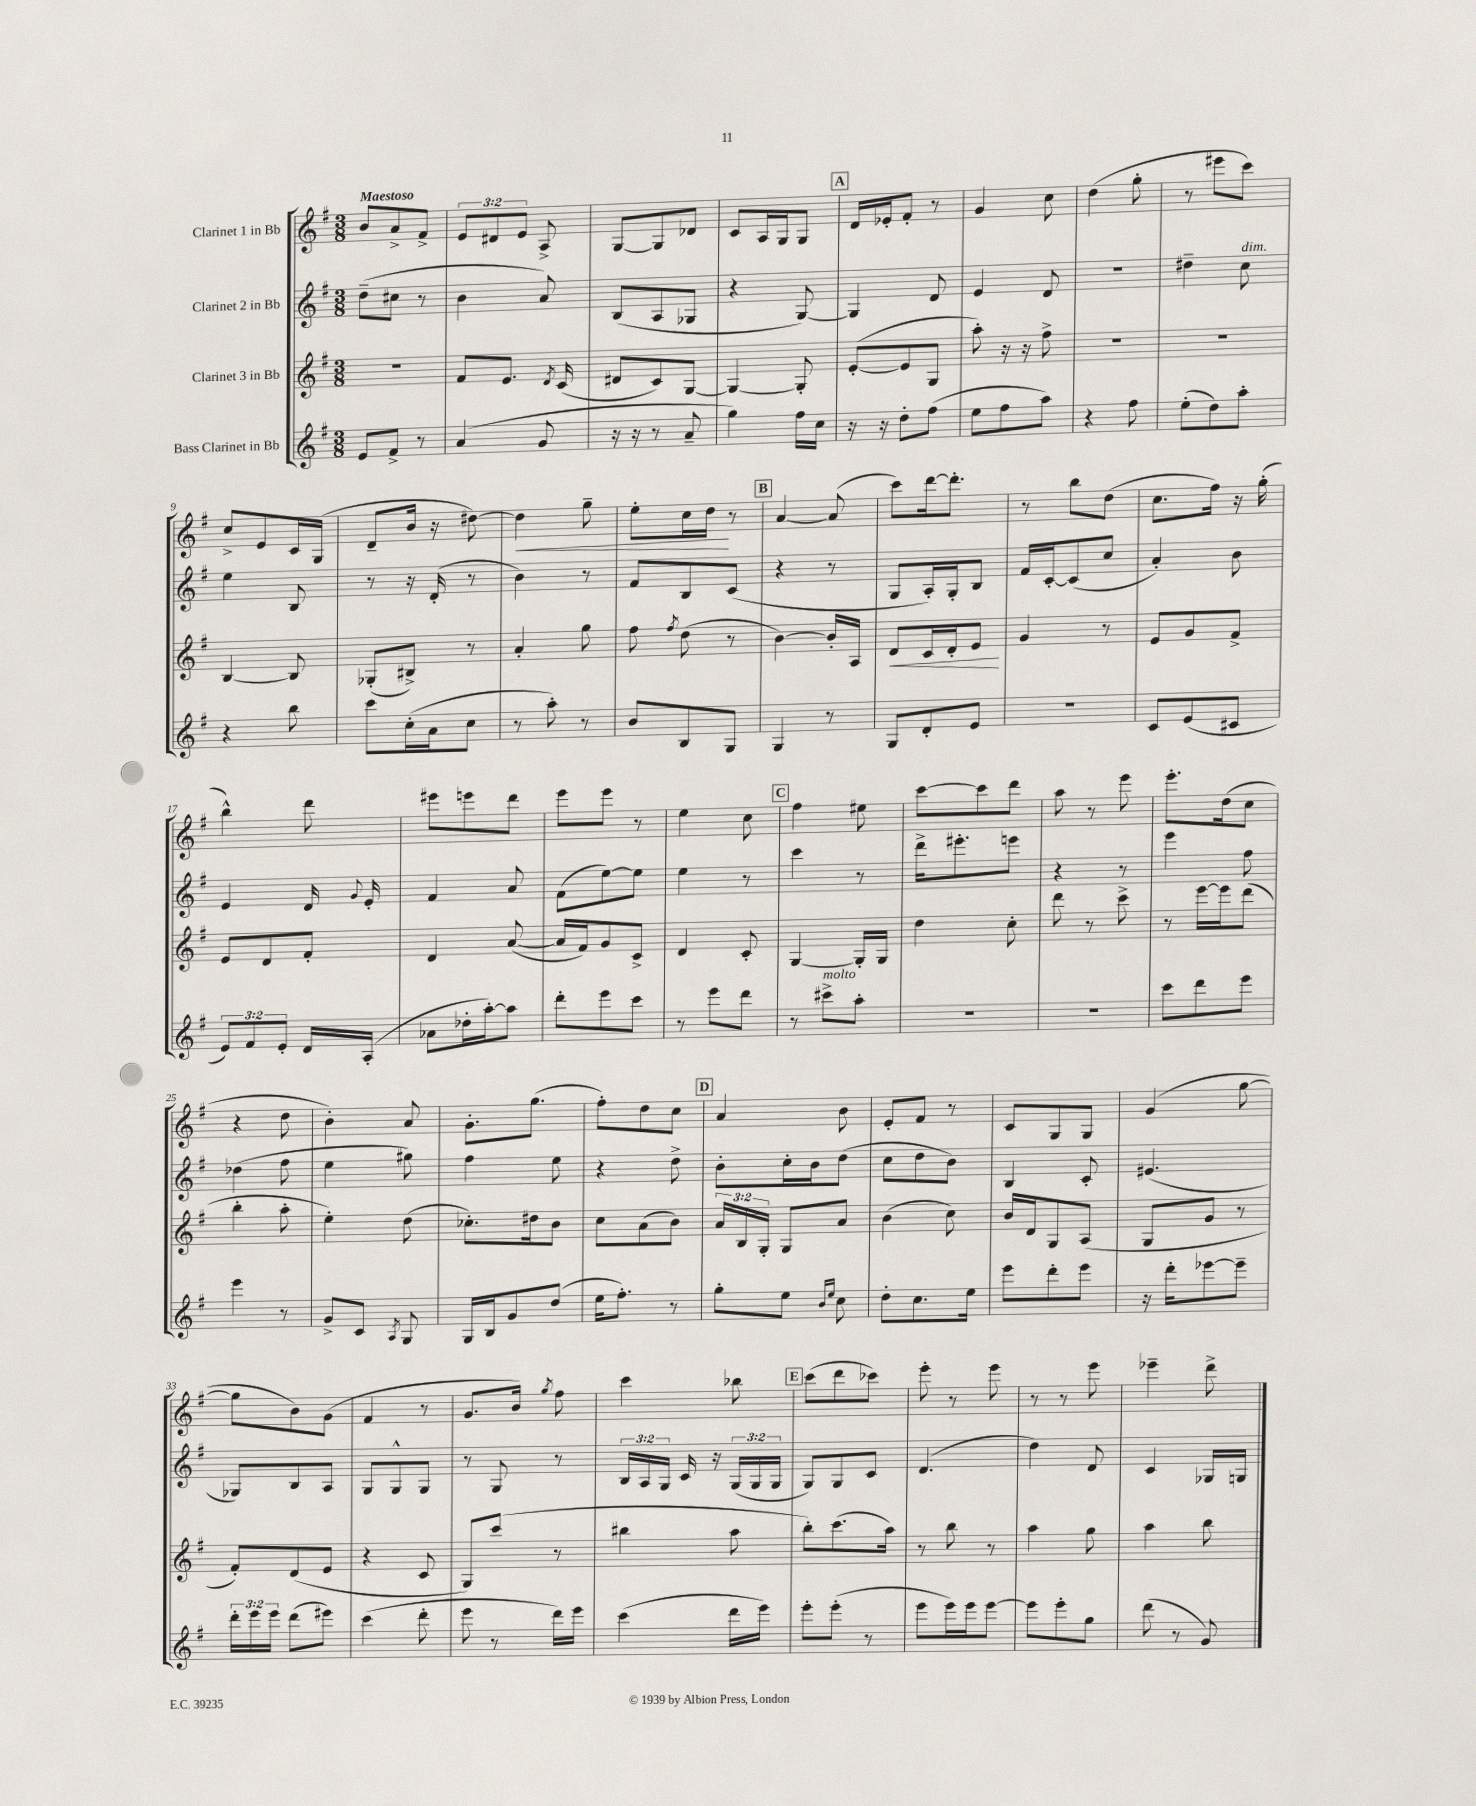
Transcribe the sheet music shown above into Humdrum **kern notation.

**kern	**kern	**dynam	**kern	**kern	**dynam
*part4	*part3	*part3	*part2	*part1	*part1
*staff4	*staff3	*staff3	*staff2	*staff1	*staff1
*I"Bass Clarinet in Bb	*I"Clarinet 3 in Bb	*	*I"Clarinet 2 in Bb	*I"Clarinet 1 in Bb	*
*clefG2	*clefG2	*	*clefG2	*clefG2	*
*k[f#]	*k[f#]	*	*k[f#]	*k[f#]	*
*M3/8	*M3/8	*	*M3/8	*M3/8	*
=1	=1	=1	=1	=1	=1
!	!	!	!	!LO:TX:a:B:t=Maestoso	!
8e/L	4.r	.	(8dd~\L	8b/L	.
8f#^/J	.	.	8cc#X\J	8a^/	.
8r	.	.	8r	8f#^/J	.
=2	=2	=2	=2	=2	=2
(4a/	8f#/L	.	4b\	12e/L	.
.	.	.	.	12d#X/	.
.	8.e/J	.	.	.	.
.	.	.	.	12e/J	.
8g/	.	.	8a/)	8A^/	.
.	8qd/	.	.	.	.
.	(16c/	.	.	.	.
=3	=3	=3	=3	=3	=3
16r	8d#X/L	.	(8B/L	[8G/L	.
16r	.	.	.	.	.
8r	8c/)	.	8A/	8G/]	.
8a~/	[8G/J	.	8G-X/J	8d-X/J	.
=4	=4	=4	=4	=4	=4
4gg\)	4G/_	.	4r	8c/L	.
.	.	.	.	16A/L	.
.	.	.	.	16G/J	.
16ff#\LL	8G'/]	.	[8G/)	8G/J	.
16cc\JJ	.	.	.	.	.
!!LO:REH:place=s1:t=A
=5	=5	=5	=5	=5	=5
16r	([8e'/L	.	4G/]	16d/LL	.
16r	.	.	.	16e-X'/J	.
8dd'\L	8e/]	.	.	8f#'/J	.
(8ff#\J	8G/J	.	8d/	8r	.
=6	=6	=6	=6	=6	=6
8ee\L	8aa'\)	.	4e/	4g/	.
8ff#\	16r	.	.	.	.
.	16r	.	.	.	.
8aa\J)	8ff#^\	.	8d/	8cc\	.
=7	=7	=7	=7	=7	=7
4r	4.r	.	4.r	(4dd\	.
8ff#\	.	.	.	8gg'\	.
=8	=8	=8	=8	=8	=8
(8ee'\L	4.r	.	4dd#X~\	8r	.
8dd\)	.	.	.	8eee#X\L	.
!	!	!	!LO:TX:a:i:t=dim.	!	!
8aa'\J	.	.	8cc\	8ccc\J)	.
!!LO:LB:g=z
=9	=9	=9	=9	=9	=9
4r	[4B/	.	4ee\	8cc^/L	.
.	.	.	.	8e/	.
8bb\	8B/]	.	8B/	16c/L	.
.	.	.	.	(16G/JJ	.
=10	=10	=10	=10	=10	=10
8ccc\L	(8G-X'/L	.	8r	8d~/L	.
(16cc'\L	8B#X^/J)	.	16r	16b/Jk	.
16a\J	.	.	(16d'/	16r	.
8cc\J	8r	.	8r	[8dd#X\)	.
=11	=11	=11	=11	=11	=11
!	!	!	!	!	!LO:HP:b
8r	4a'/	.	4b\)	4dd#\]	<
8aa'\)	.	.	.	.	.
8r	8gg\	.	8r	8gg~\	.
=12	=12	=12	=12	=12	=12
8b/L	8ff#\	.	8f#/L	8ee'\L	.
.	8qff#/	.	.	.	.
8B/	(8dd\	.	8B/	16cc\L	.
.	.	.	.	16dd\JJ	.
8G/J	8r	.	(8c/J	8r	[
!!LO:REH:place=s1:t=B
=13	=13	=13	=13	=13	=13
4G/	[4b\)	.	4r	[4a/	.
8r	16b'/LL]	.	8r	(8a/]	.
.	16A/JJ	.	.	.	.
=14	=14	=14	=14	=14	=14
!	!	!LO:HP:b	!	!	!
8G/L	8d/L	<	8G/L	8ccc\L)	.
8d'/	16c/L	.	16A'/L)	[16ddd\k	.
.	16d'/J	.	16G'/J	8.ddd'\J]	.
8e/J	8e/J	.	8B/J	.	.
.	.	[	.	.	.
=15	=15	=15	=15	=15	=15
4.r	4g/	.	16f#/LL	8r	.
.	.	.	[16c'/J	.	.
.	.	.	(8c/]	8bb\L	.
.	8r	.	8cc/J	(8dd\J	.
=16	=16	=16	=16	=16	=16
8c/L	8e/L	.	4a'/)	8.cc\L	.
(8e/	8g/	.	.	.	.
.	.	.	.	16ff#\Jk)	.
8c#X/J	8f#^/J	.	8b\	16r	.
.	.	.	.	(16gg'\	.
!!LO:LB:g=z
=17	=17	=17	=17	=17	=17
12e/L)	8e/L	.	4e/	4bb^^\)	.
12f#/	.	.	.	.	.
.	8d/	.	.	.	.
12e'/J	.	.	.	.	.
16d/LL	8f#'/J	.	16d/	8ddd\	.
.	.	.	8qqg/	.	.
(16A'/JJ	.	.	16e'/	.	.
=18	=18	=18	=18	=18	=18
8a-X\L	4d/	.	4f#/	8eee#X\L	.
16dd-X'\L	.	.	.	8eeen\	.
[16aa'\J)	.	.	.	.	.
8aa\J]	([8a/	.	8a/	8ddd\J	.
=19	=19	=19	=19	=19	=19
8ddd'\L	16a/LL]	.	(8f#\L	8eee\L	.
.	16f#/J)	.	.	.	.
8eee\	8g/	.	[8ee\)	8eee\J	.
8ccc\J	8c^/J	.	8ee\J]	8r	.
=20	=20	=20	=20	=20	=20
8r	4d/	.	4ee\	4ee\	.
8eee\L	.	.	.	.	.
8ddd\J	8c'/	.	8r	8cc\	.
!!LO:REH:place=s1:t=C
=21	=21	=21	=21	=21	=21
8r	[4G/	.	4ccc\	4ff#\	.
!LO:TX:a:i:t=molto	!	!	!	!	!
8ccc#X^\L	.	.	.	.	.
8aa'\J	16G'/LL]	.	8r	8ee#X\	.
.	16G/JJ	.	.	.	.
=22	=22	=22	=22	=22	=22
4.r	4dd\	.	16ddd^\KL	[8ccc\L	.
.	.	.	8.eee#X'\	.	.
.	.	.	.	8ccc\]	.
.	8cc'\	.	8eeen\J	8ddd\J	.
=23	=23	=23	=23	=23	=23
4.r	8ddd\	.	4r	8aa\	.
.	8r	.	.	8r	.
.	8ccc^\	.	8r	8eee\	.
=24	=24	=24	=24	=24	=24
8ccc\L	8r	.	4eee\	8.eee'\L	.
8ddd\	[16eee\LL	.	.	.	.
.	16eee\J]	.	.	(16dd\k	.
8eee\J	(8ddd\J	.	8ff#\	8cc\J	.
!!LO:LB:g=z
=25	=25	=25	=25	=25	=25
4eee\	4bb'\	.	(4dd-X\	4r	.
8r	8aa'\	.	8ff#\	8dd\	.
=26	=26	=26	=26	=26	=26
8g^/L	4ee'\)	.	4ee\	4b'\)	.
8c/J	.	.	.	.	.
8qA/	.	.	.	.	.
8G/	(8dd\	.	8gg#X\)	8a/	.
=27	=27	=27	=27	=27	=27
16G/LL	8.cc-X'\L)	.	4ff#\	8.g'\L	.
16B/J	.	.	.	.	.
8g/	.	.	.	.	.
.	16dd#X\k	.	.	(8.gg\J	.
(8dd/J	8b\J	.	8ee\	.	.
=28	=28	=28	=28	=28	=28
16ee\KL	8cc\L	.	4r	8ff#'\L)	.
8.ff#'\J)	.	.	.	.	.
.	(8a\	.	.	8dd\	.
8r	8b\J)	.	8dd^\	8cc\J	.
!!LO:REH:place=s1:t=D
=29	=29	=29	=29	=29	=29
8gg'\L	24a/LL	.	8b'\L	4a/	.
.	24B/	.	.	.	.
.	24G'/JJ	.	.	.	.
8ee\J	8G/L	.	16cc'\L	.	.
.	.	.	16b\J	.	.
16qqb/LL	.	.	.	.	.
16qqee/JJ	.	.	.	.	.
8cc\	8a/J	.	(8dd\J	8b\	.
=30	=30	=30	=30	=30	=30
8dd'\L	(4b\	.	8cc\L	8e'/L	.
8.cc\	.	.	8dd\	8f#/J	.
.	8cc\)	.	8b\J)	8r	.
16ee\Jk	.	.	.	.	.
=31	=31	=31	=31	=31	=31
8eee\L	16b/LL	.	4B/	8c/L	.
.	16d/J	.	.	.	.
8ddd'\	8G/	.	.	8G/	.
8eee\J	(8A/J	.	8c'/	8G/J	.
=32	=32	=32	=32	=32	=32
16r	8G/L	.	(4.e#X/	(4g/	.
16ddd'\KL	.	.	.	.	.
[8eee-X\	8g/J	.	.	.	.
8eee-~\J]	8r	.	.	[8gg\	.
!!LO:LB:g=z
=33	=33	=33	=33	=33	=33
24ddd'\LL	8f#'/L)	.	8G-X/L)	8gg\L]	.
24eee\	.	.	.	.	.
24eee\JJ	.	.	.	.	.
(8ddd\L	(8d/	.	8B/	8b\)	.
8eee#X\J)	8e/J	.	8A/J	(8g\J	.
=34	=34	=34	=34	=34	=34
(4ccc\	4r	.	8G/L	4f#/	.
.	.	.	8G^^/	.	.
8ddd'\	8c/	.	8G/J	8r	.
=35	=35	=35	=35	=35	=35
8eee\	8G/L)	.	8r	8.g/L	.
8r	(8ccc/J	.	8G/	.	.
.	.	.	.	16b/Jk)	.
.	.	.	.	8qgg/	.
16ddd\LL)	8r	.	8r	8ff#\	.
16eee\JJ	.	.	.	.	.
=36	=36	=36	=36	=36	=36
(4ccc\	4bb#X\	.	24B/LL	4ccc\	.
.	.	.	24A/	.	.
.	.	.	24G/JJ	.	.
.	.	.	16c/	.	.
.	.	.	16r	.	.
16ddd\LL	8aa\	.	(24G/LL	8bb-X\	.
.	.	.	24G/	.	.
16eee\JJ)	.	.	.	.	.
.	.	.	24G/JJ	.	.
!!LO:REH:place=s1:t=E
=37	=37	=37	=37	=37	=37
8eee'\L	8bb'\L)	.	8G/L)	(8ccc\L	.
(8eee'\J	(8.ccc\	.	8G/	8ddd\	.
8r	.	.	8c/J	8ccc-X\J)	.
.	16aa\Jk)	.	.	.	.
=38	=38	=38	=38	=38	=38
8eee\L	8r	.	(4.d/	8eee'\	.
16eee\L)	8bb\	.	.	8r	.
16eee\J	.	.	.	.	.
[8eee\J	8r	.	.	8eee\	.
=39	=39	=39	=39	=39	=39
8eee\L]	4aa\	.	4dd\)	8r	.
8eee'\	.	.	.	8r	.
8gg\J	8gg\	.	8d/	8eee\	.
=40	=40	=40	=40	=40	=40
(8ddd\	4aa\	.	4c/	4eee-X~\	.
8r	.	.	.	.	.
8g/)	8bb\	.	16G-X/LL	8ddd^\	.
.	.	.	16Gn/JJ	.	.
==	==	==	==	==	==
*-	*-	*-	*-	*-	*-
